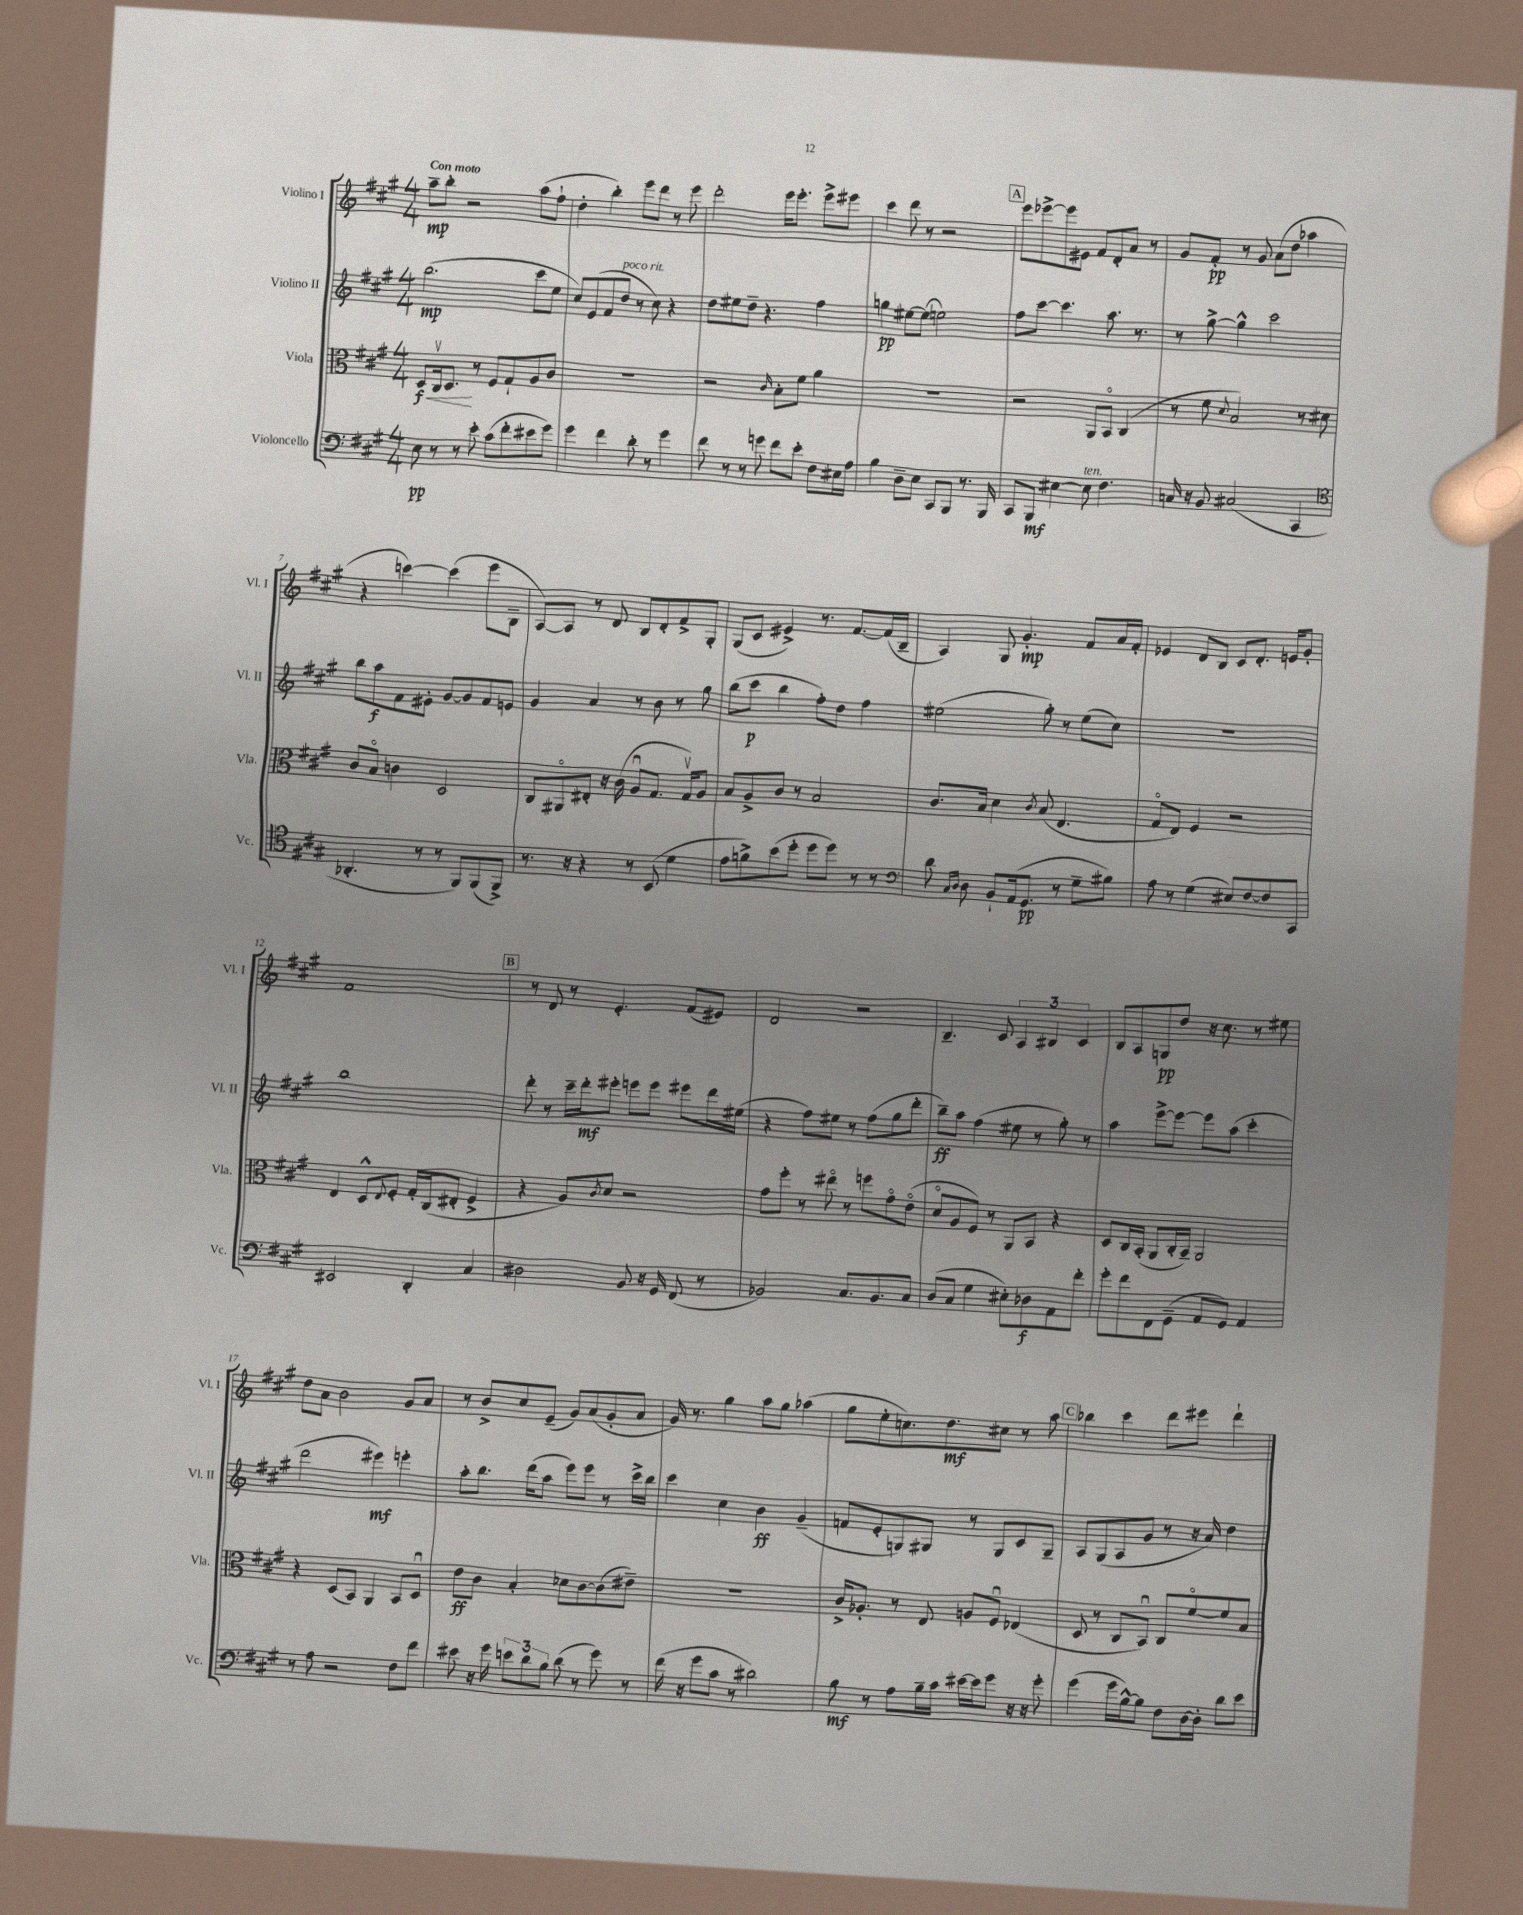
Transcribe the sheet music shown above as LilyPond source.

<<
\new StaffGroup <<
\new Staff = "s0" \with { instrumentName = "Violino I" shortInstrumentName = "Vl. I" } {
    \clef treble \key a \major \numericTimeSignature \time 4/4 \tempo "Con moto"
    a''8--\mp b''8-. r2 a''8( fis''8-! |
    d''4-. b''4-.) e'''8 d'''8 r8 e'''8 |
    d'''2-. e'''16 e'''8.-. e'''8-> eis'''8 |
    cis'''4 d'''8 r8 r2 |
    \mark \markup { \box "A" } e'''8 ees'''8~-> ees'''8 eis'8 fis'8 d'8-. a'8 r8 |
    gis'8 fis'8-.\pp r8 gis'8 a'8( d''8 aes''4 |
    r4 c'''4~) c'''4( e'''8 b8-- |
    a8~) a8 r8 d'8 b8 d'8-. fis'8-> gis8-. |
    gis8( cis'8 eis'4->) r8. fis'8.~ fis'16( b16-- |
    a4) gis8 gis'4.-.\mp fis'8 a'16 fis'16-. |
    ees'4 d'8 b8 cis'8 d'8.-. e'16 gis'8-. |
    fis'1 |
    \mark \markup { \box "B" } r8 d'8 r8 e'4.-. fis'8( eis'8) |
    d'2 r2 |
    b4.-- cis'8 \tuplet 3/2 { a4 bis4 cis'4 } |
    b8 a8 g8\pp d''8 r16 cis''8. r8 eis''8 |
    d''8 a'8 b'2 gis'8 a'8 |
    r8 b'8-> cis''8 e'8--( gis'8) a'8( gis'8-. a'8 |
    gis'16) r8. gis''4 a''8 gis''8 aes''4( |
    gis''8 e''8-. c''8.) d''8.\mf cis''8 r8 a''8 |
    \mark \markup { \box "C" } bes''4 cis'''4 d'''8 eis'''8 d'''4-! \bar "|." |
}
\new Staff = "s1" \with { instrumentName = "Violino II" shortInstrumentName = "Vl. II" } {
    \clef treble \key a \major \numericTimeSignature \time 4/4
    b''2.\mp( cis'''8 e''8 |
    cis''8) e'8( fis'8 d''8^\markup { \italic "poco rit." } r8 cis''8) r4 |
    d''8 eis''8 d''8-- r4. fis''4 |
    g''4\pp eis''8~ eis''8( e''2) |
    \mark \markup { \box "A" } fis''8 cis'''8~ cis'''4. a''8. r8. |
    r8 gis''8~-> gis''4-^ cis'''2 |
    b''8 a''8\f fis'8 eis'8-. gis'8~ gis'8 fis'8 e'8 |
    gis'4 a'4 r8 b'8 r8 gis''8 |
    b''8( cis'''8\p b''4 fis''8-.) d''8 fis''4 |
    eis''2( gis''8-.) r8 eis''8( cis''8) |
    R1 |
    b''1 |
    \mark \markup { \box "B" } d'''8-. r8 cis'''16-- d'''16-.\mf eis'''8-. e'''8 e'''8 eis'''8 d'''16 eis''16( |
    r4 fis''8) eis''8 r8 fis''8( gis''8 d'''8-. |
    b''8--\ff) a''8 fis''4( eis''8 r8 gis''8-.) r8 |
    a''4 e'''8~-> e'''8~ e'''8 a''8( cis'''4-. |
    d'''2 eis'''4\mf) e'''4-. |
    a''8-. b''8. d'''16( a''8 e'''8) e'''8 r8 cis'''16-> b''16 |
    cis'''4 cis''4 b'4\ff gis'4--( |
    f'8 e'8-. g8) gis8 r8 gis8 cis'8 gis8-- |
    \mark \markup { \box "C" } a8 gis8( a8 gis'8 r8 r16 a'16) d''4 \bar "|." |
}
\new Staff = "s2" \with { instrumentName = "Viola" shortInstrumentName = "Vla." } {
    \clef alto \key a \major \numericTimeSignature \time 4/4
    d8\f\< cis16\upbow d8.\! r8 fis8 gis8-! a8 cis'8 |
    R1 |
    r2 \grace { cis'16 } b8-. fis'8 a'4 |
    R1 |
    \mark \markup { \box "A" } r2 a,8 b,8\flageolet cis4( |
    r8 fis'8 \appoggiatura { d'8 } b2) r8 dis'8 |
    cis'8 b8\flageolet c'4 d2 |
    cis8 ais,8\flageolet eis8-. r16 cis'16( a8\downbow gis8. gis16\upbow) a8 |
    b8 a8-> cis'8 r8 b2 |
    cis'8. b16 d'4 \acciaccatura { cis'8 } b8( e4. |
    gis8\flageolet e8) fis4 r2 |
    e4 d8-^ \appoggiatura { e8 } fis8-. gis16-. cis16( eis8-. fis4-> |
    \mark \markup { \box "B" } r4 a8) \acciaccatura { cis'8 } d'8 r2 |
    gis'8 fis''8-. r8 eis''8\flageolet r8 f''8 gis'8\flageolet e'8\flageolet( |
    d'8\flageolet a8 fis8) r8 a,8 b,8 r4 |
    d8 cis16 b,16-.( a,8 cis16-. b,16--) a,2 |
    r4 d8( b,8) a,4 b,8 d8\downbow |
    e'8\ff cis'8 b4-. des'8 cis'8~ cis'8( eis'8--) |
    R1 |
    cis'16-> aes8.-. r8 e8 a8 fis8\downbow ees4( |
    \mark \markup { \box "C" } d8 r8 cis8 b,8\downbow) cis8 fis'8~\flageolet fis'8 b8 \bar "|." |
}
\new Staff = "s3" \with { instrumentName = "Violoncello" shortInstrumentName = "Vc." } {
    \clef bass \key a \major \numericTimeSignature \time 4/4
    e8\pp r8 r8 e'8-. cis'8( fis'8-. eis'8 gis'8) |
    gis'4 fis'4 d'8-. r8 gis'4 |
    fis'8 r8 r8 g'8 fis'8 e'8-. fis8 eis16 a16 |
    b4 d8-- e8 cis,8 b,,8 r8. b,,16 |
    \mark \markup { \box "A" } cis,8 b,,8\mf eis4~ eis8^\markup { \italic "ten." } fis4. |
    c16 r16 b,8 cis2( cis,4 |
    \clef tenor aes,4.-. r8 r8 fis,8) fis,8( fis,8->) |
    r8. r16 r4 r8 b,8( d'4 |
    e'8 f'8->) b'8( d''8-. d''8 d''8) r8 r8 |
    \clef bass d'8 \grace { cis16 d16 } d8 b,8-! a,16( gis,8.\pp r8 gis8-- bis8) |
    a8 r8 gis4( eis8) fis8~ fis8 cis,8 |
    eis,2 d,4-. cis4 |
    \mark \markup { \box "B" } dis2 b,8 r16 gis,16 fis,8( r8 |
    bes,2) cis8. bes,8. cis8 |
    d8( cis8 gis4 eis8-.) des8\f a,8 fis'8-. |
    gis'8-. fis'8 fis,8 gis,8--( a,8 gis,8) a,4 |
    r8 a8 r2 fis8 fis'8 |
    eis'8 r16 gis'16 \tuplet 3/2 { e'8 d'8 b8 } d'8( r8 gis'8) r8 |
    fis'16( r16 gis'8 cis'8 r8 dis'2) |
    b8\mf r8 a8 b16-- cis'16 eis'16~ eis'16 gis'8 r16 r16 gis'8-. |
    \mark \markup { \box "C" } gis'4( gis'16 b16~-^) b8 fis8 d16~ d16-. d'8 e'8 \bar "|." |
}
>>
>>
